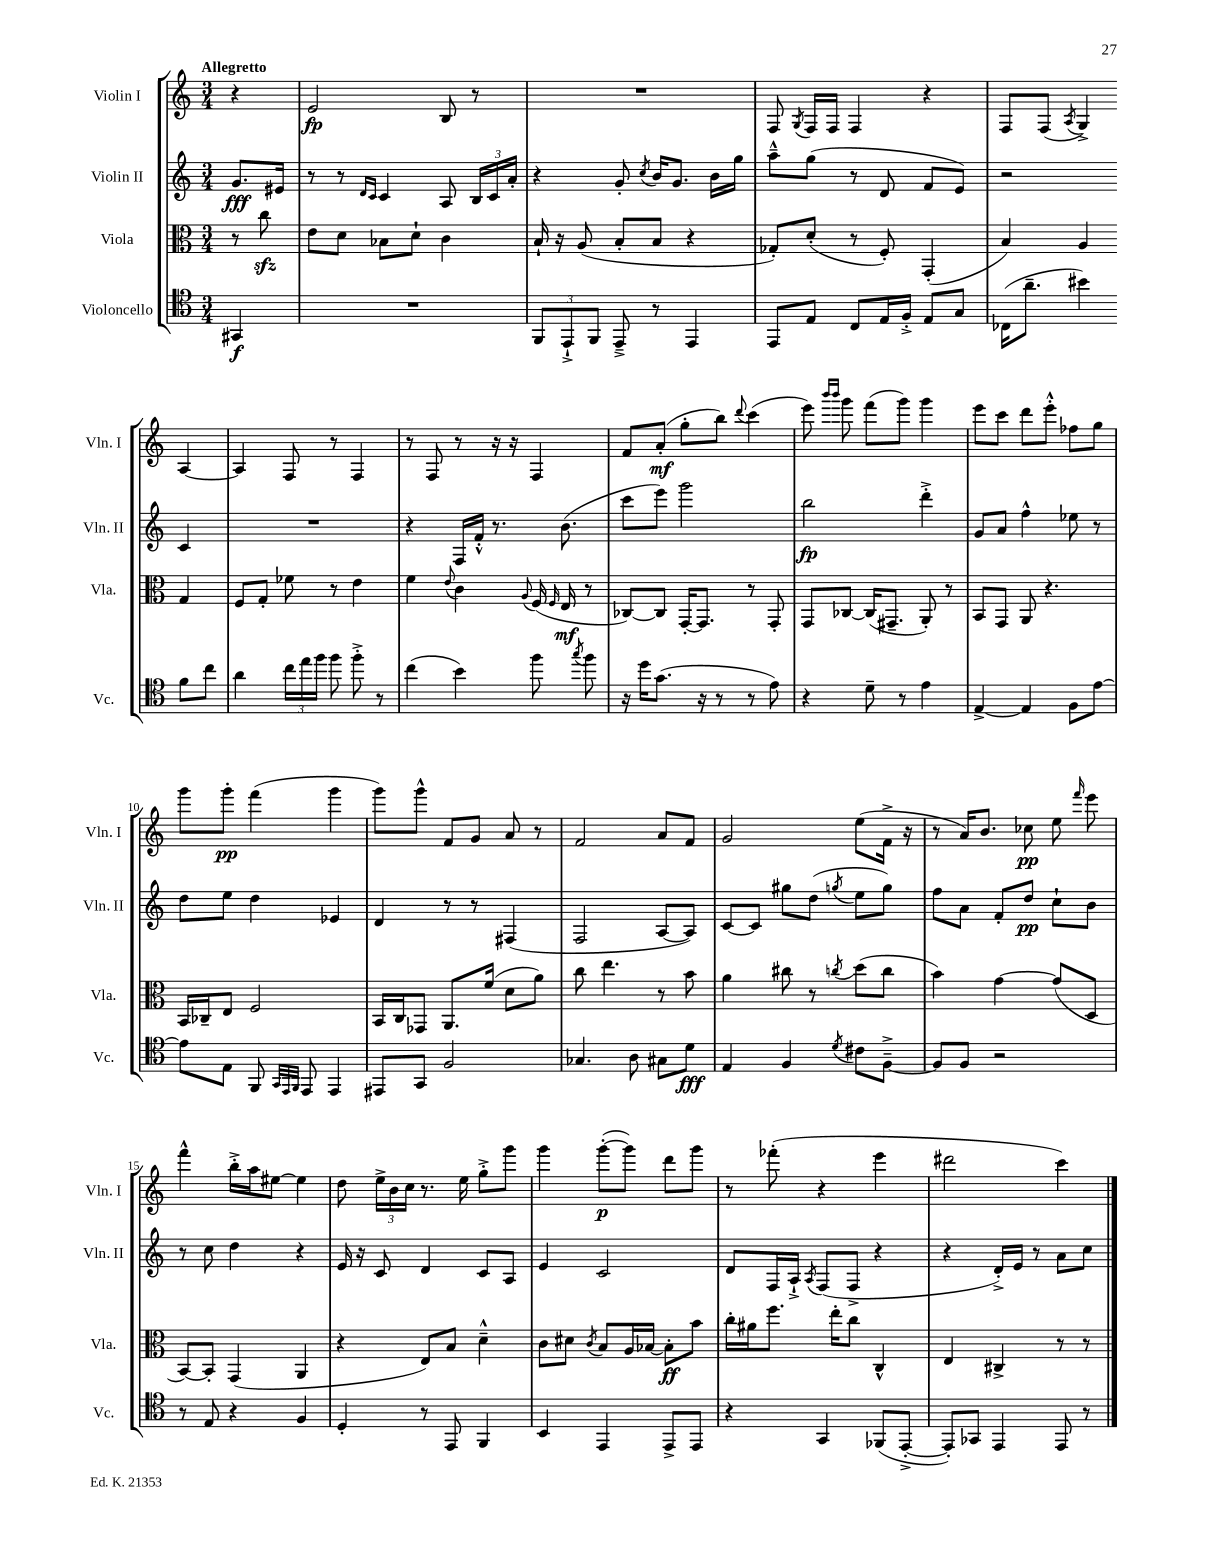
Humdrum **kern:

**kern	**kern	**kern	**kern
*staff4	*staff3	*staff2	*staff1
*clefC4	*clefC3	*clefG2	*clefG2
*k[]	*k[]	*k[]	*k[]
*M3/4	*M3/4	*M3/4	*M3/4
4GG#	8r	8.g	4r
.	8cc	.	.
.	.	16e#	.
=	=	=	=
2.r	8e	8r	2e
.	8d	8r	.
.	.	16qqd	.
.	.	16qqc	.
.	8B-	4c	.
.	8d`	.	.
.	4c	8A	8B
.	.	24B	8r
.	.	24c	.
.	.	24a'	.
=	=	=	=
12FF	16B`	4r	2.r
.	16r	.	.
12EE`^	.	.	.
.	(8A	.	.
12FF	.	.	.
8EE~^	8B'	8g'	.
.	.	8qcc	.
8r	8B	16b	.
.	.	8.g	.
4EE	4r	.	.
.	.	16b	.
.	.	16gg	.
=	=	=	=
8EE	8G-')	8aa~^^	8F
.	.	.	8qG
8E	(8d'	(8gg	16F
.	.	.	16F
8C	8r	8r	4F
16E	8F')	8d	.
16F'^	.	.	.
8E	(4GG'	8f	4r
8G	.	8e)	.
=	=	=	=
(16C-	4B)	2r	8F
8.a~	.	.	.
.	.	.	(8F
.	.	.	8qA
4b#)	4A	.	4G^)
8f	4G	4c	[4A
8cc	.	.	.
=	=	=	=
4a	8F	2.r	4A]
.	8G'	.	.
24cc	8f-	.	8F
24ee	.	.	.
24ff	.	.	.
8ff	8r	.	8r
8ff'^	4e	.	4F
8r	.	.	.
=	=	=	=
(4cc	4f	4r	8r
.	.	.	8F
.	8qqe	.	.
4b)	4c	16F	8r
.	.	16f'^^	.
.	.	8.r	16r
.	.	.	16r
.	8qqA	.	.
8ff	(16F	.	4F
.	16qqF	.	.
.	16E	(8.b	.
8qgg	.	.	.
8ff	8r	.	.
=	=	=	=
16r	[8C-)	8ccc	8f
16dd	.	.	.
(8.g	8C-]	8eee)	(8a'
.	[16GG'	2ggg	8gg'
16r	8.GG]	.	.
8r	.	.	8bb)
.	.	.	8qqddd
8r	8r	.	(4ccc
8e)	8GG'	.	.
=	=	=	=
4r	8GG	2bb	8eee)
.	.	.	16qqbbb
.	.	.	16qqbbb
.	[8C-	.	8ggg
8d~	(16C-]	.	(8fff
.	8.GG#~	.	.
8r	.	.	8ggg)
4e	8AA')	4ddd'^	4ggg
.	8r	.	.
=	=	=	=
[4E^	8BB	8g	8eee
.	8GG	8a	8ccc
4E]	8AA	4ff^^	8ddd
.	4.r	.	8eee'^^
8F	.	8ee-	8ff-
[8e	.	8r	8gg
=	=	=	=
8e]	16BB	8dd	8ggg
.	16C-~	.	.
8E	8E	8ee	8ggg'
8FF	2F	4dd	(4fff
32qqGG	.	.	.
32qqEE	.	.	.
32qqFF	.	.	.
8EE	.	.	.
4EE	.	4e-	4ggg
=	=	=	=
8EE#	16BB	4d	8ggg)
.	16C	.	.
8GG	8GG-	.	8ggg^^
2F	8.AA	8r	8f
.	.	8r	8g
.	(16f	.	.
.	8d	(4F#	8a
.	8a)	.	8r
=	=	=	=
4.G-	8cc	2F	2f
.	4.ee	.	.
8A	.	.	.
8G#	8r	[8A	8a
8d	8b	8A])	8f
=	=	=	=
4E	4a	[8c	2g
.	.	8c]	.
4F	8cc#	8gg#	.
.	8r	(8dd	.
8qd	8qcc	8qgg	.
8c#	(8dd	8ee	(8ee
[8F~^	8cc	8gg)	16f^
.	.	.	16r
=	=	=	=
8F]	4b)	8ff	8r
8F	.	8a	16a)
.	.	.	8.b
2r	[4g	8f'	.
.	.	8dd	8cc-
.	(8g]	8cc`	8ee
.	.	.	16qqfff
.	8D	8b	8eee
=	=	=	=
8r	[8BB)	8r	4fff^^
8E	8BB']	8cc	.
4r	(4GG	4dd	16bb'^
.	.	.	16aa
.	.	.	[8ee#
4F	4AA	4r	4ee#]
=	=	=	=
4D'	4r	16e	8dd
.	.	16r	.
.	.	8c	24ee^
.	.	.	24b
.	.	.	24cc
8r	8E)	4d	8.r
8EE	8B	.	.
.	.	.	16ee
4FF	4d~^^	8c	8gg'^
.	.	8A	8ggg
=	=	=	=
4BB	8c	4e	4ggg
.	8d#	.	.
.	8qc	.	.
4EE	8B	2c	([8ggg'
.	16A	.	8ggg])
.	[16B-	.	.
8EE^	8B-']	.	8ddd
8EE	8b	.	8ggg
=	=	=	=
4r	16cc'	8d	8r
.	16a#	.	.
.	8.ff	16F	(8fff-'
.	.	16A`^	.
.	.	8qA	.
4GG	.	(8F	4r
.	16ee'	.	.
.	8cc	8F^	.
(8FF-	4C^^	4r	4eee
[8EE'^	.	.	.
=	=	=	=
8EE'])	4E	4r	2ddd#
8GG-	.	.	.
4EE	4C#^	16d'^)	.
.	.	16e	.
.	.	8r	.
8EE	8r	8a	4ccc)
8r	8r	8cc	.
==	==	==	==
*-	*-	*-	*-
